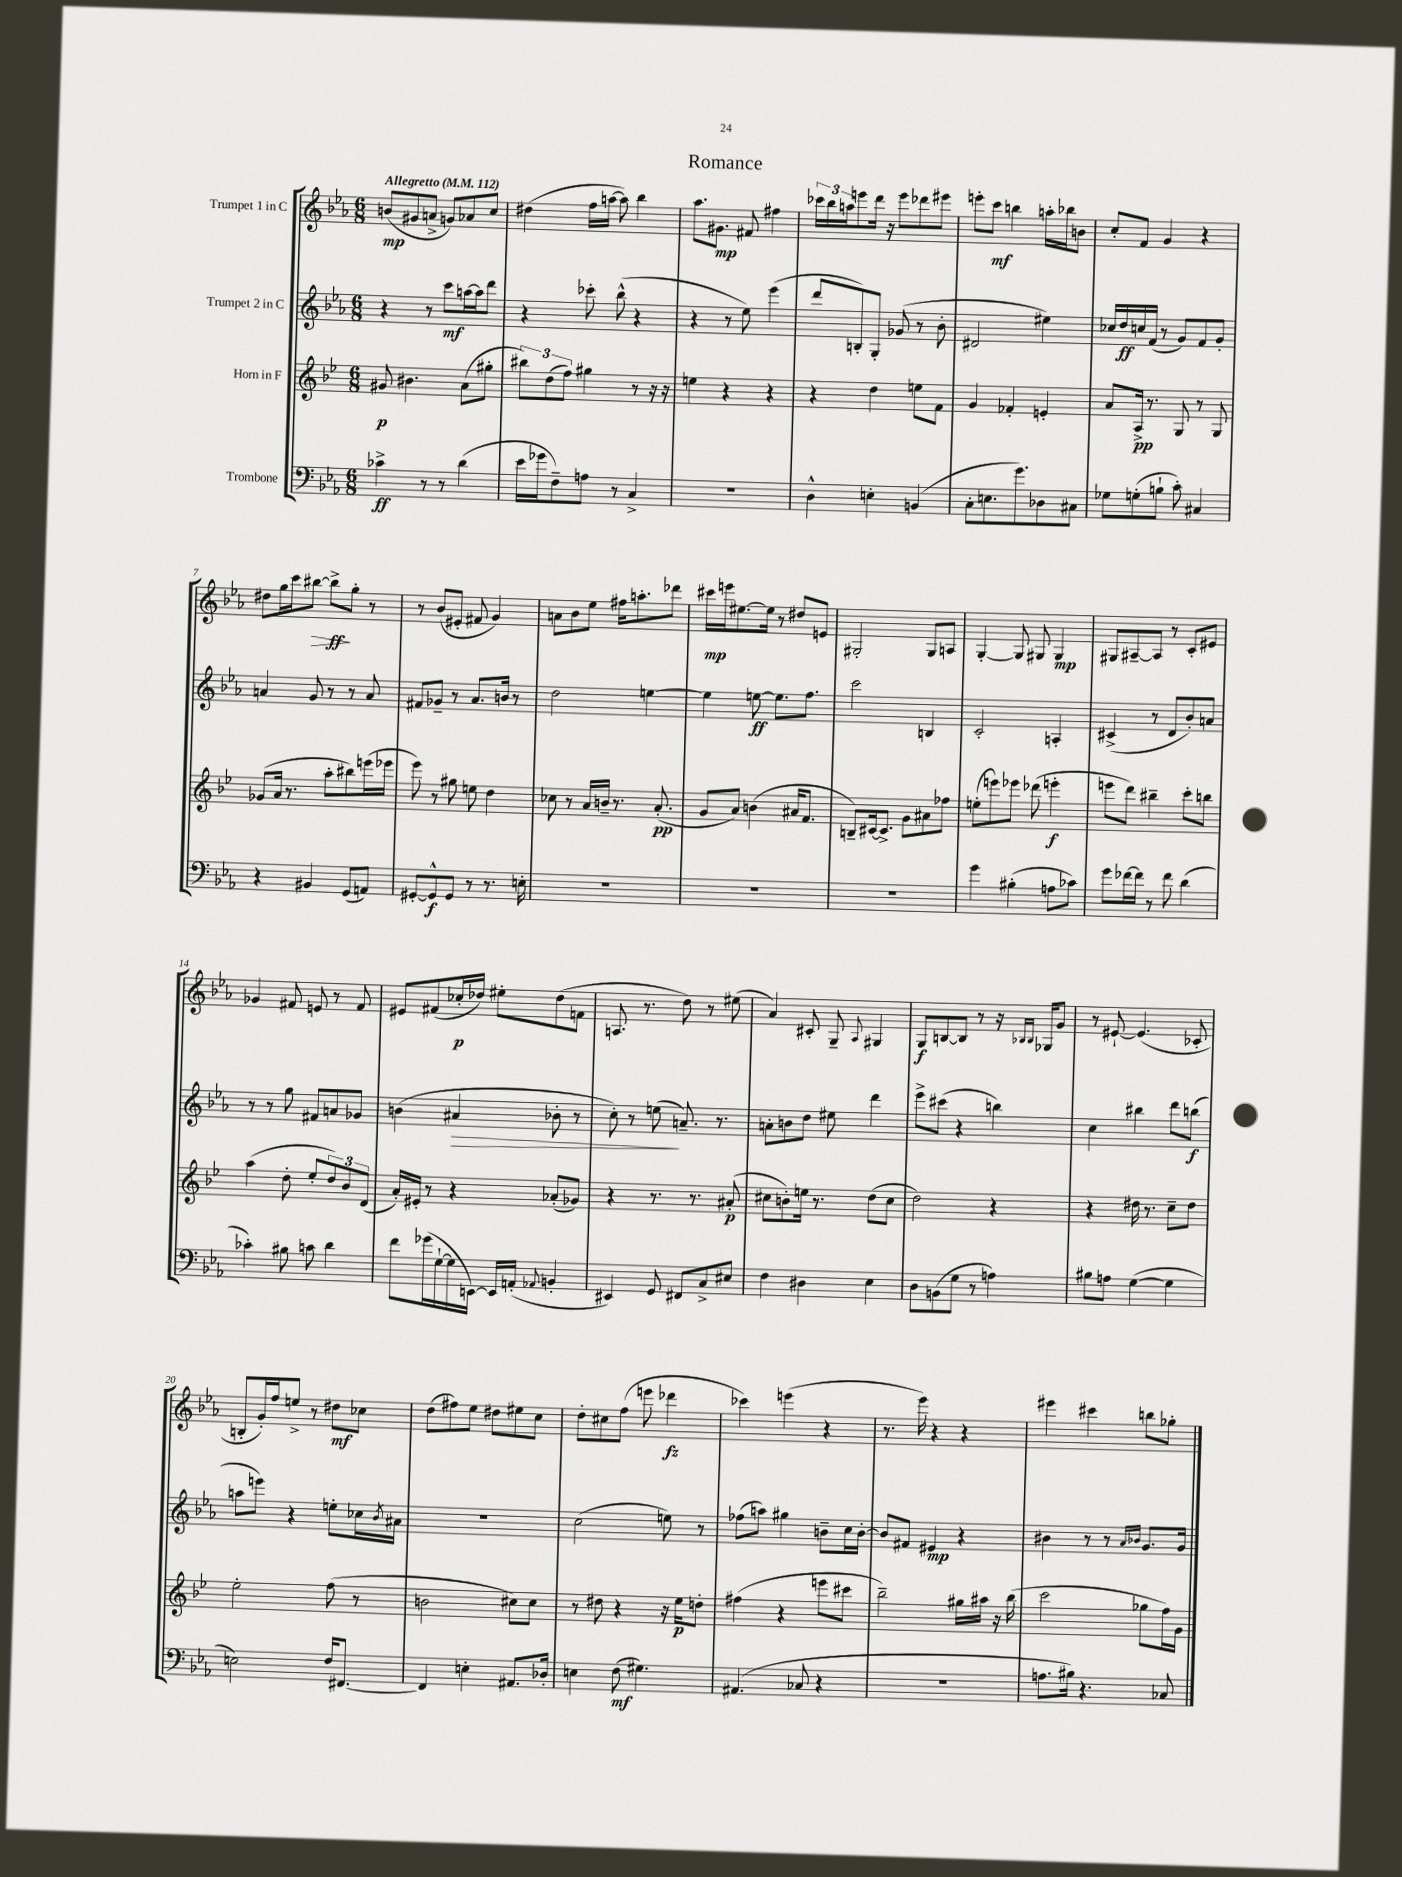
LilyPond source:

\header { title = "Romance" }
<<
\new StaffGroup <<
\new Staff = "s0" \with { instrumentName = "Trumpet 1 in C" } {
    \clef treble \key ees \major \numericTimeSignature \time 6/8 \tempo "Allegretto" 4 = 112
    b'8\mp( gis'8 a'8-> g'8) aes'8 c''8 |
    dis''4( f''16 a''16~ a''8) bes''4 |
    aes''8. gis'8.\mp fis'8 fis''4 |
    \tuplet 3/2 { ces'''16 bes''16 a''16 } e'''8 d'''16 r16 e'''8 des'''8 eis'''8 |
    e'''8-. c'''8\mf b''4 a''16-. bes''16 b'8 |
    c''8-. f'8 g'4 r4 |
    dis''8 g''16 c'''16 bis''8~\> bis''8->\ff\! g''8-. r8 |
    r8 bes'8( eis'8-. fis'8 g'4) |
    a'8 bes'8 ees''8 fis''16 a''8.-. des'''8 |
    cis'''16\mp e'''16 eis''8.~ eis''16 r8 dis''8 e'8 |
    gis2-. gis8 a8 |
    g4~-. g8 gis8 gis4\mp |
    gis8 ais8~-- ais8 r8 c'8-. eis'8 |
    ges'4 fis'8 e'8 r8 fis'8 |
    eis'8 fis'8( ces''16-.\p des''16) eis''8-. des''8( f'8 |
    a8. r8. d''8) r8 eis''8( |
    aes'4) cis'8-. g8-- \appoggiatura { aes8 } gis4 |
    g8\f b8~ b8 r8 r16 \grace { bes16 bes16 } ges16 g'8 |
    r8 eis'8~-! eis'4.( ces'8-. |
    b8-. g'16-.) f''16 e''8-> r8 dis''8\mf ces''8 |
    d''8( fis''8) ees''8 dis''8 eis''8 c''8 |
    d''8-. cis''8 f''8( e'''8 des'''4\fz |
    ces'''4) e'''4( r4 |
    r8. ees'''16) r4 r4 |
    eis'''4 cis'''4 b''8 ges''8-. \bar "|." |
}
\new Staff = "s1" \with { instrumentName = "Trumpet 2 in C" } {
    \clef treble \key ees \major \numericTimeSignature \time 6/8
    r4 r8 c'''8\mf a''16~ a''16 d'''8 |
    r4 ces'''8-. bes''8-^( r4 |
    r4 r8 ees''8) ees'''4( |
    d'''8 b8-.) g8-. ges'8( r8 bes'8-. |
    dis'2 eis''4) |
    ces''16 d''16\ff c''16 f'16( r8 g'8) f'8 g'8-. |
    a'4 g'8 r8 r8 a'8 |
    fis'8 ges'8-- r8 aes'8. b'16 r8 |
    d''2 e''4~ |
    e''4 e''8~\ff e''8. f''8. |
    c'''2 b4 |
    c'2-. a4-. |
    cis'4->( r8 d'8 bes'8-.) a'8 |
    r8 r8 g''8 fis'8 a'8 ges'8 |
    b'4( ais'4\> bes'8-. r8 |
    c''8-.) r8 e''8\!( a'8.--) r8. |
    a'8-. b'8 d''8 eis''8 d'''4 |
    ees'''8-> cis'''8( r4 b''4) |
    c''4 bis''4 d'''8 b''8\f( |
    a''8 e'''8) r4 e''8-. ces''16 \acciaccatura { bes'8 } ais'16 |
    R2. |
    c''2( e''8) r8 |
    fes''8( a''8) gis''4 b'8-- c''16 b'16~-. |
    b'8 fis'8 eis'4\mp r4 |
    bis'4 r8 r8 \grace { aes'16 bes'16 } g'8. g'16 \bar "|." |
}
\new Staff = "s2" \with { instrumentName = "Horn in F" } {
    \clef treble \key bes \major \numericTimeSignature \time 6/8
    gis'8\p bis'4. a'8( gis''8-. |
    \tuplet 3/2 { bis''8) d''8( f''8) } gis''4 r8 r16 r16 |
    e''4 r4 r4 |
    r4 d''4 e''8 f'8 |
    g'4 fes'4-. e'4-. |
    a'8 a16->\pp r8. g8 r8 g8 |
    ges'8( a'16 r8. a''8-. bis''8) e'''16( ees'''16 |
    ees'''8) r8 gis''8 e''8 d''4 |
    ces''8 r8 a'16 b'16-- r8. a'8.-.\pp( |
    g'8 a'8) b'4( ais'16 f'8. |
    b8--) cis'16~ cis'8.-> g'8 ais'8 fes''8 |
    e''8-.( e'''8) ees'''8 des'''8( e'''4-.\f |
    e'''8 d'''8) bis''4-- c'''8-. b''8 |
    a''4( d''8-. ees''8-. \tuplet 3/2 { d''8) bes'8 d'8( } |
    a'16-.) eis'16-. r8 r4 aes'8-.( ges'8) |
    r4 r8. r8. ais'8-.\p( |
    cis''8 b'8-.) e''16 r8. d''8( cis''8 |
    d''2) r4 |
    r4 dis''16 r8. c''8-- dis''8 |
    ees''2-. f''8( r8 |
    b'2 cis''8) cis''8 |
    r8 dis''8 r4 r16 ees''16\p d''8-. |
    fis''4( r4 e'''8 cis'''8 |
    bes''2--) gis''16 ais''16 r16 bes''16( |
    c'''2 ges''8 f''16) g'16 \bar "|." |
}
\new Staff = "s3" \with { instrumentName = "Trombone" } {
    \clef bass \key ees \major \numericTimeSignature \time 6/8
    ces'4->\ff r8 r8 d'4( |
    ees'16 ges'16 f8--) a8 r8 c4-> |
    R2. |
    d4-^ e4-. b,4( |
    c8-. e8. g'8.) des8 cis8 |
    ges8 g8-.( b8-! c'8-.) cis4 |
    r4 bis,4 g,8( a,8) |
    gis,8~-. gis,8-^\f gis,8 r8 r8. e16-. |
    R2. |
    R2. |
    R2. |
    g'4 bis4-.( a8 ces'8) |
    g'8 fes'16~ fes'16 r8 fes'8 d'4( |
    ces'4-.) bis8 c'8 d'4 |
    f'8 ges'16( g16~-! g16 e,16~) e,16 a,16-.( \appoggiatura { aes,8 } b,4-. |
    eis,4) g,8 fis,8 c8-> eis8 |
    f4 dis4 ees4 |
    d8 b,8( g8 r8 a4) |
    bis8 a8 g4~( g4 |
    e2) f16 fis,8.~ |
    fis,4 e4-. ais,8. des16-. |
    e4 f8\mf( gis4.) |
    ais,4.( ces8 r4 |
    r2. |
    a8. bis16) r4. ces8 \bar "|." |
}
>>
>>
